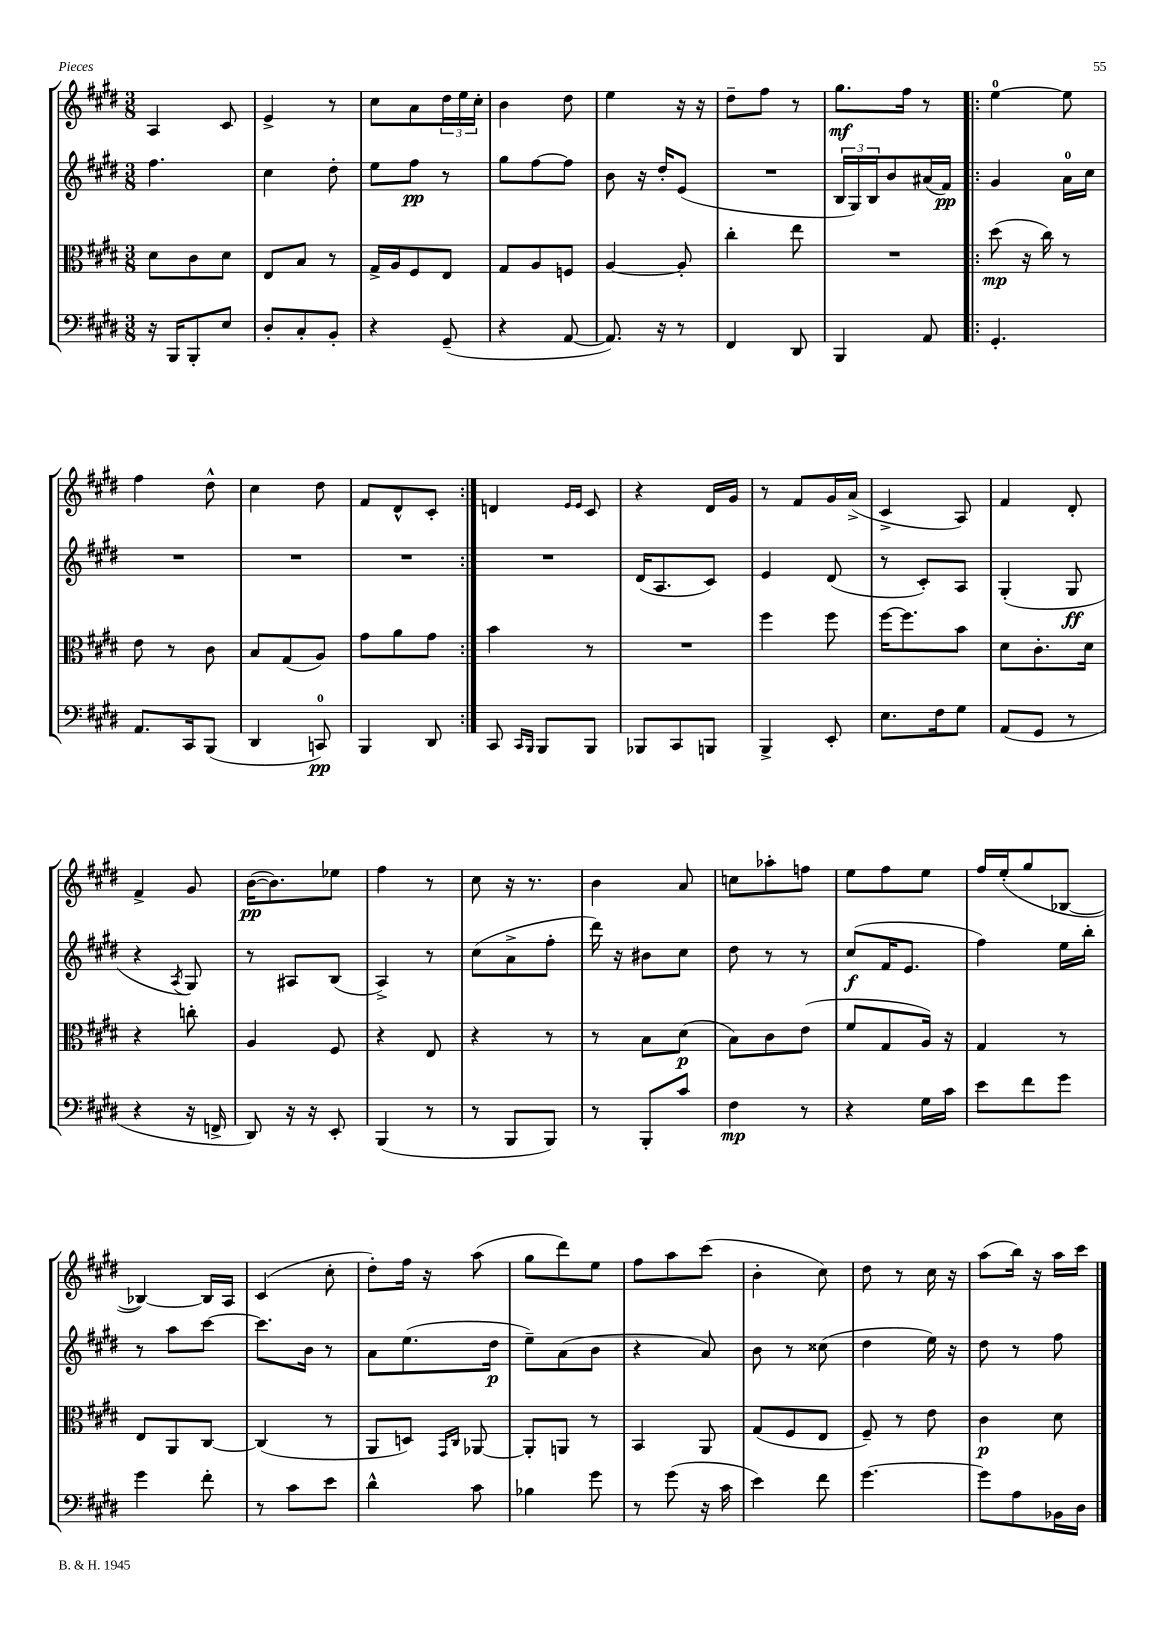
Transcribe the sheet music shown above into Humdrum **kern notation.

**kern	**dynam	**kern	**dynam	**kern	**dynam	**kern	**dynam
*part4	*part4	*part3	*part3	*part2	*part2	*part1	*part1
*staff4	*staff4	*staff3	*staff3	*staff2	*staff2	*staff1	*staff1
*clefF4	*	*clefC3	*	*clefG2	*	*clefG2	*
*k[f#c#g#d#]	*	*k[f#c#g#d#]	*	*k[f#c#g#d#]	*	*k[f#c#g#d#]	*
*M3/8	*	*M3/8	*	*M3/8	*	*M3/8	*
=125	=125	=125	=125	=125	=125	=125	=125
16r	.	8d#\L	.	4.ff#\	.	4A/	.
16BBB/KL	.	.	.	.	.	.	.
8BBB'/	.	8c#\	.	.	.	.	.
8E/J	.	8d#\J	.	.	.	8c#/	.
=126	=126	=126	=126	=126	=126	=126	=126
8D#'/L	.	8E/L	.	4cc#\	.	4e^/	.
8C#'/	.	8B/J	.	.	.	.	.
8BB'/J	.	8r	.	8dd#'\	.	8r	.
=127	=127	=127	=127	=127	=127	=127	=127
4r	.	16G#^/LL	.	8ee\L	.	8cc#\L	.
.	.	16A/J	.	.	.	.	.
.	.	8F#/	.	8ff#\J	pp	8a\	.
(8GG#~/	.	8E/J	.	8r	.	24dd#\L	.
.	.	.	.	.	.	24ee\	.
.	.	.	.	.	.	24cc#'\JJ	.
=128	=128	=128	=128	=128	=128	=128	=128
4r	.	8G#/L	.	8gg#\L	.	4b\	.
.	.	8A/	.	[8ff#\	.	.	.
[8AA/	.	8Fn/J	.	8ff#\J]	.	8dd#\	.
=129	=129	=129	=129	=129	=129	=129	=129
8.AA/])	.	[4A/	.	8b\	.	4ee\	.
.	.	.	.	16r	.	.	.
16r	.	.	.	16dd#'/KL	.	.	.
8r	.	8A'/]	.	(8e/J	.	16r	.
.	.	.	.	.	.	16r	.
=130	=130	=130	=130	=130	=130	=130	=130
4FF#/	.	4cc#'\	.	4.r	.	8dd#~\L	.
.	.	.	.	.	.	8ff#\J	.
8DD#/	.	8ee\	.	.	.	8r	.
=131	=131	=131	=131	=131	=131	=131	=131
4BBB/	.	4.r	.	24B/LL	.	8.gg#\L	mf
.	.	.	.	24G#/)	.	.	.
.	.	.	.	24B/J	.	.	.
.	.	.	.	8b/	.	.	.
.	.	.	.	.	.	16ff#\Jk	.
8AA/	.	.	.	(16a#X/L	.	8r	.
.	.	.	.	16f#/JJ)	pp	.	.
=132!|:	=132!|:	=132!|:	=132!|:	=132!|:	=132!|:	=132!|:	=132!|:
4.GG#'/	.	(8dd#\	mp	4g#/	.	[4ee\	.
.	.	16r	.	.	.	.	.
.	.	16cc#\)	.	.	.	.	.
.	.	8r	.	16a\LL	.	8ee\]	.
.	.	.	.	16cc#\JJ	.	.	.
!!LO:LB:g=z
=133	=133	=133	=133	=133	=133	=133	=133
8.AA/L	.	8e\	.	4.r	.	4ff#\	.
.	.	8r	.	.	.	.	.
16CC#/k	.	.	.	.	.	.	.
(8BBB/J	.	8c#\	.	.	.	8dd#^^\	.
=134	=134	=134	=134	=134	=134	=134	=134
4DD#/	.	8B/L	.	4.r	.	4cc#\	.
.	.	(8G#/	.	.	.	.	.
8CCn/)	pp	8A/J)	.	.	.	8dd#\	.
=135	=135	=135	=135	=135	=135	=135	=135
4BBB/	.	8g#\L	.	4.r	.	8f#/L	.
.	.	8a\	.	.	.	8d#^^/	.
8DD#/	.	8g#\J	.	.	.	8c#'/J	.
=136:|!	=136:|!	=136:|!	=136:|!	=136:|!	=136:|!	=136:|!	=136:|!
8CC#/	.	4b\	.	4.r	.	4dn/	.
16qqCC#/LL	.	.	.	.	.	.	.
16qqBBB/JJ	.	.	.	.	.	.	.
8BBB/L	.	.	.	.	.	.	.
.	.	.	.	.	.	16qqe/LL	.
.	.	.	.	.	.	16qqe/JJ	.
8BBB/J	.	8r	.	.	.	8c#/	.
=137	=137	=137	=137	=137	=137	=137	=137
8BBB-X/L	.	4.r	.	(16d#/KL	.	4r	.
.	.	.	.	8.A/	.	.	.
8CC#/	.	.	.	.	.	.	.
8BBBn/J	.	.	.	8c#/J)	.	16d#/LL	.
.	.	.	.	.	.	16g#/JJ	.
=138	=138	=138	=138	=138	=138	=138	=138
4BBB^/	.	4ff#\	.	4e/	.	8r	.
.	.	.	.	.	.	8f#/L	.
8EE'/	.	8ff#\	.	(8d#/	.	16g#/L	.
.	.	.	.	.	.	(16a^/JJ	.
=139	=139	=139	=139	=139	=139	=139	=139
8.E\L	.	[16ff#\KL	.	8r	.	4c#^/	.
.	.	8.ff#\]	.	.	.	.	.
.	.	.	.	8c#'/L)	.	.	.
16F#\k	.	.	.	.	.	.	.
8G#\J	.	8b\J	.	8A/J	.	8A/)	.
=140	=140	=140	=140	=140	=140	=140	=140
(8AA/L	.	8d#\L	.	(4G#'/	.	4f#/	.
8GG#/J	.	8.c#'\	.	.	.	.	.
8r	.	.	.	8G#/	ff	8d#'/	.
.	.	16d#\Jk	.	.	.	.	.
!!LO:LB:g=z
=141	=141	=141	=141	=141	=141	=141	=141
4r	.	4r	.	4r	.	4f#^/	.
.	.	.	.	8qA/	.	.	.
16r	.	8ccn'\	.	8G#/)	.	8g#/	.
16FFn^/	.	.	.	.	.	.	.
=142	=142	=142	=142	=142	=142	=142	=142
8DD#/)	.	4A/	.	8r	.	([16b\KL	pp
.	.	.	.	.	.	8.b\])	.
16r	.	.	.	8A#X/L	.	.	.
16r	.	.	.	.	.	.	.
8EE'/	.	8F#/	.	(8B/J	.	8ee-X\J	.
=143	=143	=143	=143	=143	=143	=143	=143
(4BBB/	.	4r	.	4A^/)	.	4ff#\	.
8r	.	8E/	.	8r	.	8r	.
=144	=144	=144	=144	=144	=144	=144	=144
8r	.	4r	.	(8cc#\L	.	8cc#\	.
8BBB/L	.	.	.	8a^\	.	16r	.
.	.	.	.	.	.	8.r	.
8BBB/J)	.	8r	.	8ff#'\J	.	.	.
=145	=145	=145	=145	=145	=145	=145	=145
8r	.	8r	.	16ddd#\)	.	4b\	.
.	.	.	.	16r	.	.	.
8BBB'/L	.	8B\L	.	8b#X\L	.	.	.
8c#/J	.	(8d#\J	p	8cc#\J	.	8a/	.
=146	=146	=146	=146	=146	=146	=146	=146
4F#\	mp	8B\L)	.	8dd#\	.	8ccn\L	.
.	.	8c#\	.	8r	.	8aa-X'\	.
8r	.	(8e\J	.	8r	.	8ffn\J	.
=147	=147	=147	=147	=147	=147	=147	=147
4r	.	8f#/L	.	(8cc#/L	f	8ee\L	.
.	.	8G#/	.	16f#/K	.	8ff#\	.
.	.	.	.	8.e/J	.	.	.
16G#\LL	.	16A/Jk)	.	.	.	8ee\J	.
16c#\JJ	.	16r	.	.	.	.	.
=148	=148	=148	=148	=148	=148	=148	=148
8e\L	.	4G#/	.	4ff#\)	.	16ff#/LL	.
.	.	.	.	.	.	(16ee'/J	.
8f#\	.	.	.	.	.	8gg#/	.
8g#\J	.	8r	.	16ee\LL	.	[8B-X/J	.
.	.	.	.	16bb'\JJ	.	.	.
!!LO:LB:g=z
=149	=149	=149	=149	=149	=149	=149	=149
4g#\	.	8E/L	.	8r	.	4B-X/_)	.
.	.	8AA/	.	8aa\L	.	.	.
8f#'\	.	[8C#/J	.	[8ccc#\J	.	16B-/LL]	.
.	.	.	.	.	.	16A/JJ	.
=150	=150	=150	=150	=150	=150	=150	=150
8r	.	(4C#/]	.	8.ccc#\L]	.	(4c#/	.
8c#\L	.	.	.	.	.	.	.
.	.	.	.	16b\Jk	.	.	.
8e\J	.	8r	.	8r	.	8cc#'\	.
=151	=151	=151	=151	=151	=151	=151	=151
4d#^^\	.	8AA/L	.	8a\L	.	8dd#'\L)	.
.	.	8Dn/J)	.	(8.ee\	.	16ff#\Jk	.
.	.	.	.	.	.	16r	.
.	.	16qqGG#/LL	.	.	.	.	.
.	.	16qqC#/JJ	.	.	.	.	.
8c#\	.	[8AA-X/	.	.	.	(8aa\	.
.	.	.	.	16dd#\Jk	p	.	.
=152	=152	=152	=152	=152	=152	=152	=152
4B-X\	.	8AA-'/L]	.	8ee~\L)	.	8gg#\L	.
.	.	8AAn/J	.	(8a\	.	8ddd#\)	.
8g#\	.	8r	.	8b\J	.	8ee\J	.
=153	=153	=153	=153	=153	=153	=153	=153
8r	.	4BB/	.	4r	.	8ff#\L	.
(8g#\	.	.	.	.	.	8aa\	.
16r	.	8AA/	.	8a/)	.	(8ccc#\J	.
16c#\	.	.	.	.	.	.	.
=154	=154	=154	=154	=154	=154	=154	=154
4e\)	.	(8G#/L	.	8b\	.	4b'\	.
.	.	8F#/	.	8r	.	.	.
8f#\	.	8E/J	.	(8cc##X\	.	8cc#\)	.
=155	=155	=155	=155	=155	=155	=155	=155
[4.g#\	.	8F#~/)	.	4dd#\	.	8dd#\	.
.	.	8r	.	.	.	8r	.
.	.	8e\	.	16ee\)	.	16cc#\	.
.	.	.	.	16r	.	16r	.
=156	=156	=156	=156	=156	=156	=156	=156
8g#\L]	.	4c#\	p	8dd#\	.	(8aa\L	.
8A\	.	.	.	8r	.	16bb\Jk)	.
.	.	.	.	.	.	16r	.
16BB-X\L	.	8d#\	.	8ff#\	.	16aa\LL	.
16D#\JJ	.	.	.	.	.	16ccc#\JJ	.
==	==	==	==	==	==	==	==
*-	*-	*-	*-	*-	*-	*-	*-
